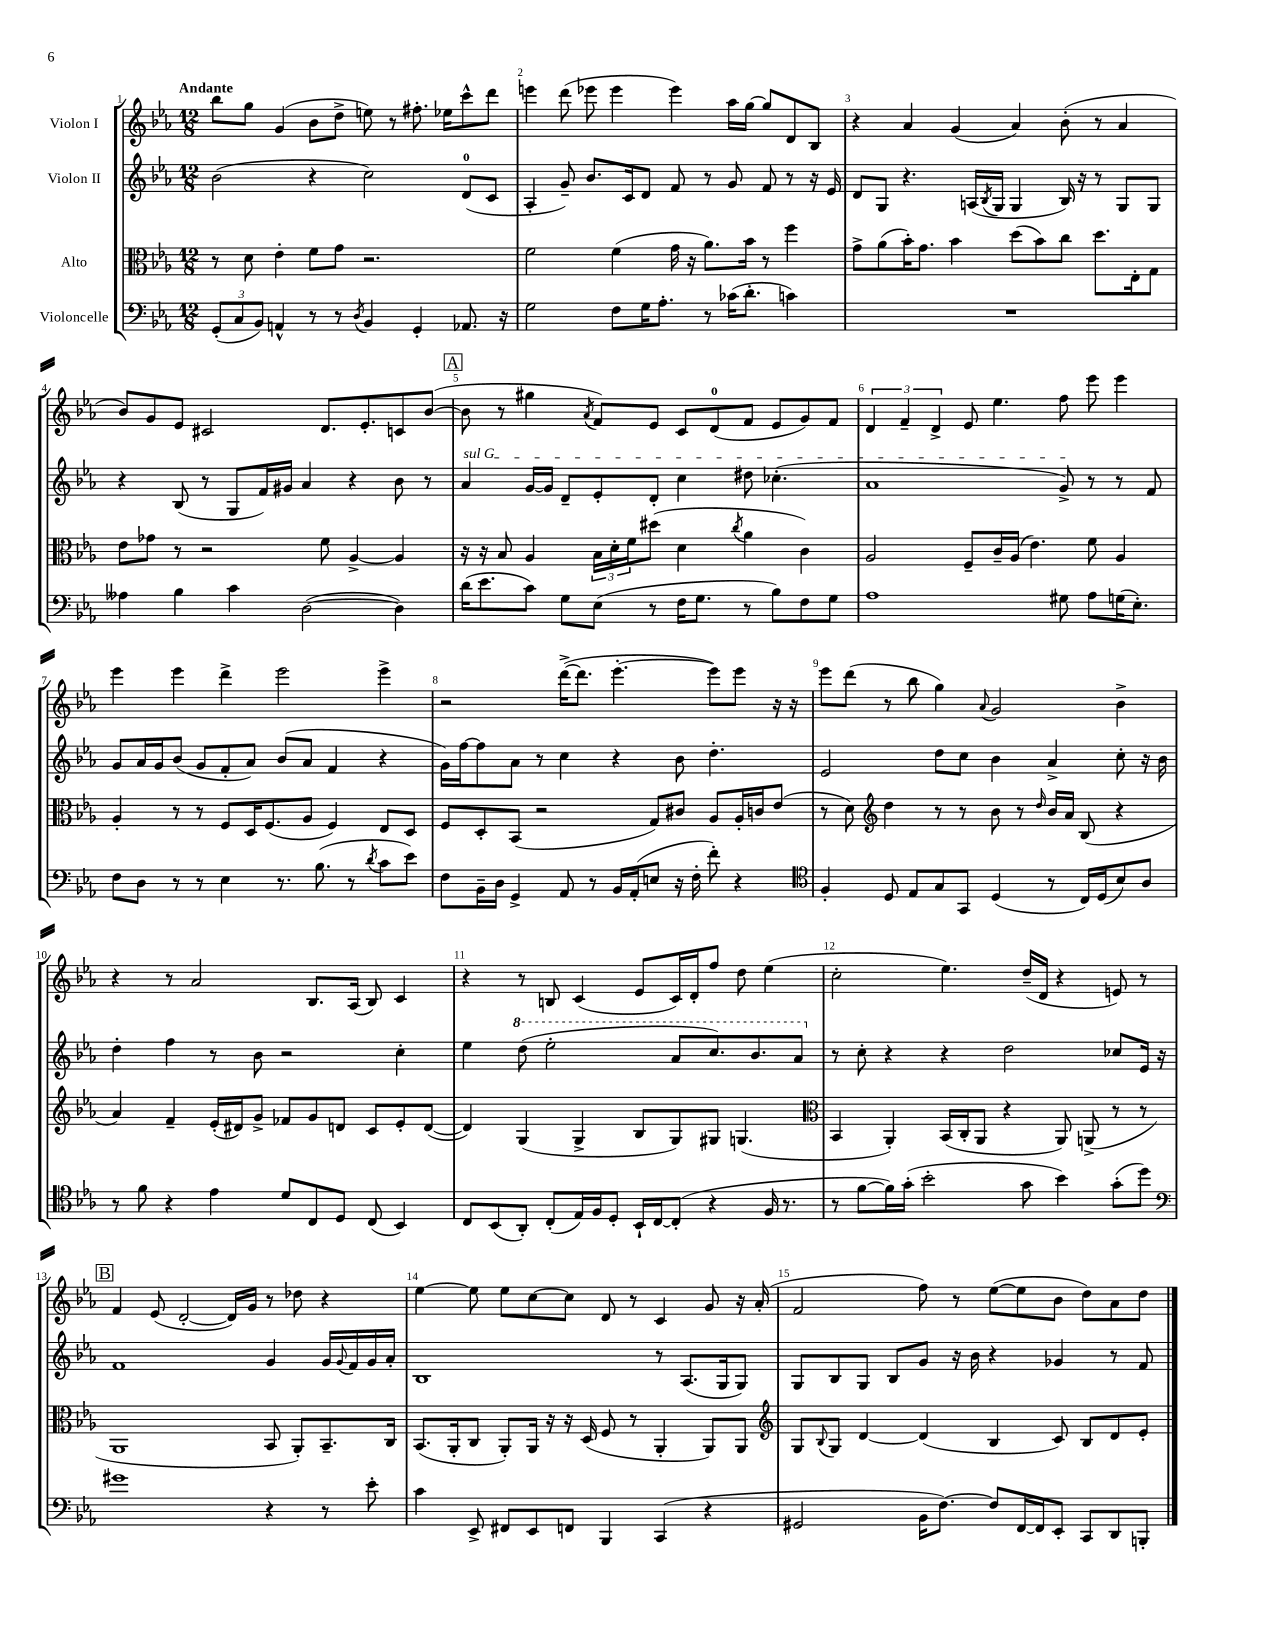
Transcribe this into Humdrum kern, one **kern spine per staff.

**kern	**kern	**kern	**kern
*part4	*part3	*part2	*part1
*staff4	*staff3	*staff2	*staff1
*I"Violoncelle	*I"Alto	*I"Violon II	*I"Violon I
*clefF4	*clefC3	*clefG2	*clefG2
*k[b-e-a-]	*k[b-e-a-]	*k[b-e-a-]	*k[b-e-a-]
*M12/8	*M12/8	*M12/8	*M12/8
=1	=1	=1	=1
!	!	!	!LO:TX:a:B:t=Andante
(12GG'/L	8r	(2b-\	8bb-\L
12C/	.	.	.
.	8d\	.	8gg\J
12BB-/J)	.	.	.
4AAn^^/	4e-'\	.	(4g/
8r	8f\L	4r	8b-\L
8r	8g\J	.	8dd^\J
8qD/	.	.	.
4BB-/	2.r	2cc\)	8een\)
.	.	.	8r
4GG'/	.	.	8.ff#X'\
.	.	.	16ee-X\KL
8.AA-X/	.	(8d/L	8ccc^^\
.	.	8c/J	8ddd\J
16r	.	.	.
=2	=2	=2	=2
2G\	2f\	4A-'/	4eeen\
.	.	8g~/)	(8ddd\
.	.	8.b-/L	8eee-X\
8F\L	(4f\	.	4eee-\
.	.	16c/k	.
16G\K	.	8d/J	.
8.A-'\J	.	.	.
.	16g\	8f/	4eee-\)
.	16r	.	.
8r	8.a-\L)	8r	.
(16c-X\KL	.	8g/	16aa-\LL
8.d'\J	16b-\Jk	.	[16gg\JJ
.	8r	8f/	8gg/L]
4cn\)	4ff\	8r	8d/
.	.	16r	8B-/J
.	.	16e-/	.
=3	=3	=3	=3
1.r	8g^\L	8d/L	4r
.	(8a-\	8G/J	.
.	16b-'\K)	4.r	4a-/
.	8.g\J	.	.
.	4b-\	.	(4g/
.	.	(16An/LL	.
.	.	8qB-/	.
.	.	16G/JJ	.
.	(8dd\L	4G/	4a-/)
.	8b-\)	.	.
.	8cc\J	16B-/)	(8b-'\
.	.	16r	.
.	8.dd\L	8r	8r
.	.	8G/L	4a-/
.	16E-'\k	.	.
.	8G\J	8G/J	.
!!LO:LB:g=z
=4	=4	=4	=4
4A--X\	8e-\L	4r	8b-/L)
.	8g-X\J	.	8g/
4B-\	8r	(8B-/	8e-/J
.	2r	8r	2c#X/
4c\	.	8G/L	.
.	.	16f/L)	.
.	.	16g#X/JJ	.
([2D\	.	4a-/	.
.	8f\	.	8.d/L
.	[4A-^/	4r	.
.	.	.	8.e-'/
4D\])	4A-/]	8b-\	8cn/
.	.	8r	([8b-/J
!!LO:REH:place=s1:t=A
=5	=5	=5	=5
!	!	!LO:TX:a:i:t=sul G	!
(16d\KL	16r	4a-/	8b-\]
8.e-\	16r	.	.
.	8B-/	.	8r
8c\J)	4A-/	[16g/LL	4gg#X\
.	.	16g/JJ]	.
8G\L	.	8d~/L	.
.	.	.	8qa-/
(8E-\J	24B-\LL	8e-'/	8f/L)
.	24d'\	.	.
.	24f\J	.	.
8r	(8dd#X\J	8d'/J	8e-/J
16F\KL	4d\	4cc\	8c/L
8.G\J	.	.	.
.	.	.	(8d/
.	8qcc/	.	.
8r	4a-\	8dd#X\	8f/J
8B-\L)	.	(4.cc-X'\	8e-/L
8F\	4c\)	.	8g/)
8G\J	.	.	8f/J
=6	=6	=6	=6
1A-	2A-/	1a-	6d/
.	.	.	6f~/
.	.	.	6d^/
.	8F~/L	.	8e-/
.	16c~/L	.	4.ee-\
.	(16A-/JJ	.	.
.	4.e-\)	.	.
8G#X\	.	8g^/)	8ff\
8A-\L	8f\	8r	8eee-\
(16Gn\K	4A-/	8r	4eee-\
8.E-'\J)	.	.	.
.	.	8f/	.
!!LO:LB:g=z
=7	=7	=7	=7
8F\L	4A-'/	8g/L	4eee-\
8D\J	.	16a-/L	.
.	.	16g/J	.
8r	8r	(8b-/J	4eee-\
8r	8r	8g/L	.
4E-\	8F/L	8f'/	4ddd^\
.	16D/K	8a-/J)	.
.	(8.F/	.	.
8.r	.	(8b-/L	2eee-\
.	8A-/J	8a-/J	.
(8.B-\	.	.	.
.	4F/)	4f/	.
8r	.	.	.
8qd/	.	.	.
8c\L	8E-/L	4r	4eee-^\
8e-\J)	8D/J	.	.
=8	=8	=8	=8
8F\L	8F/L	16g\LL)	2r
.	.	[16ff\J	.
16BB-~\L	8D'/	8ff\]	.
16D\JJ	.	.	.
4GG^/	(8BB-/J	8a-\J	.
.	2r	8r	.
8AA-/	.	4cc\	([16ddd^\KL
.	.	.	8.ddd\J]
8r	.	.	.
16BB-/LL	.	4r	[4.eee-'\
(16AA-'/J	.	.	.
8En/J	8G/L)	.	.
16r	8c#X/J	8b-\	.
16F'\	.	.	.
8f'\)	8A-/L	4.dd'\	8eee-\L])
4r	16A-'/L	.	8eee-\J
.	16cn/J	.	.
.	(8e-/J	.	16r
.	.	.	16r
=9	=9	=9	=9
*clefC4	*	*	*
4F'/	8r	2e-/	8eee-\L
.	8d\)	.	(8ddd\J
*	*clefG2	*	*
8D/	4dd\	.	8r
8E-/L	.	.	8bb-\
8G/	8r	8dd\L	4gg\)
8GG/J	8r	8cc\J	.
.	.	.	8qqa-/
(4D/	8b-\	4b-\	2g/
.	8r	.	.
.	16qqdd/	.	.
8r	16b-/LL	4a-^/	.
.	16a-/JJ	.	.
16C/LL)	(8B-/	.	.
(16D/J	.	.	.
8B-/)	4r	8cc'\	4b-^\
8A-/J	.	16r	.
.	.	16b-\	.
!!LO:LB:g=z
=10	=10	=10	=10
8r	4a-/)	4dd'\	4r
8f\	.	.	.
4r	4f~/	4ff\	8r
.	.	.	2a-/
4e-\	(16e-'/LL	8r	.
.	16d#X/J)	.	.
.	8g^/J	8b-\	.
8d/L	8f-X/L	2r	.
8C/	8g/	.	8.B-/L
8D/J	8dn/J	.	.
.	.	.	(16A-/Jk
(8C/	8c/L	.	8B-/)
4BB-/)	8e-'/	4cc'\	4c/
.	([8d/J	.	.
=11	=11	=11	=11
8C/L	4d/])	4ee-\	4r
(8BB-/	.	.	.
*	*	*8va	*
8AA-'/J)	(4G/	(8ddd\	8r
(8C'/L	.	2eee-'\	8Bn/
16E-/L)	4G^/	.	(4c/
16F/J	.	.	.
8D'/J	.	.	.
16BB-`/LL	8B-/L	.	8e-/L
[16C/J	.	.	.
(8C'/J]	8G/)	8aa-/L	16c/L)
.	.	.	16d'/J
4r	8G#X/J	8.ccc/)	8ff/J
.	(4.Gn/	.	8dd\
.	.	8.bb-/	.
16F/	.	.	(4ee-\
8.r	.	.	.
.	.	8aa-/J	.
=12	=12	=12	=12
*	*clefC3	*	*
*	*	*X8va	*
8r	4BB-/	8r	2cc'\
[8f\L	.	8cc'\	.
16f\L])	4AA-'/)	4r	.
(16g'\JJ	.	.	.
2b-'\	.	.	.
.	(16BB-/LL	4r	4.ee-\)
.	16C'/J	.	.
.	8AA-/J	.	.
.	4r	2dd\	.
8g\	.	.	(16dd~/LL
.	.	.	16d/JJ
4b-\)	8AA-/)	.	4r
.	(8AAn^/	.	.
(8g'\L	8r	8cc-X/L	8en/)
8dd\J)	8r	16e-/Jk	8r
.	.	16r	.
!!LO:LB:g=z
!!LO:REH:place=s1:t=B
=13	=13	=13	=13
*clefF4	*	*	*
1g#X	1AA-	1f	4f/
.	.	.	(8e-/
.	.	.	[2d'/
.	.	.	16d/LL])
.	.	.	16g/JJ
4r	8BB-/	4g/	8r
.	8AA-'/L)	.	8dd-X\
8r	8.BB-~/	16g/LL	4r
.	.	8qqg/	.
.	.	16f/	.
8e-'\	.	16g/	.
.	16C/Jk	16a-'/JJ	.
=14	=14	=14	=14
4c\	(8.BB-/L	1B-	[4ee-\
.	16AA-'/k	.	.
8EE-^/	8C/J	.	8ee-\]
8FF#X/L	8AA-'/L)	.	8ee-\L
8EE-/	16AA-/Jk	.	[8cc\
.	16r	.	.
8FFn/J	16r	.	8cc\J]
.	(16D/	.	.
4BBB-/	8F/	.	8d/
.	8r	.	8r
(4CC/	4AA-'/	8r	4c/
.	.	(8.A-/L	.
4r	8AA-/L)	.	8g/
.	.	16G/k	.
.	8AA-/J	8G/J)	16r
.	.	.	(16a-'/
=15	=15	=15	=15
*	*clefG2	*	*
2GG#X/	8G/L	8G/L	2f/
.	8qqB-/	.	.
.	8G/J	8B-/	.
.	[4d/	8G/J	.
.	.	8B-/L	.
16BB-\KL	(4d/]	8g/J	8ff\)
[8.F\J)	.	.	.
.	.	16r	8r
.	.	16b-\	.
8F/L]	4B-/	4r	([8ee-\L
[16FF/L	.	.	8ee-\]
16FF/J]	.	.	.
8EE-'/J	8c/)	4g-X/	8b-\J
8CC/L	8B-/L	.	8dd\L)
8DD/	8d/	8r	8a-\
8BBBn'/J	8e-'/J	8f/	8dd\J
==	==	==	==
*-	*-	*-	*-
